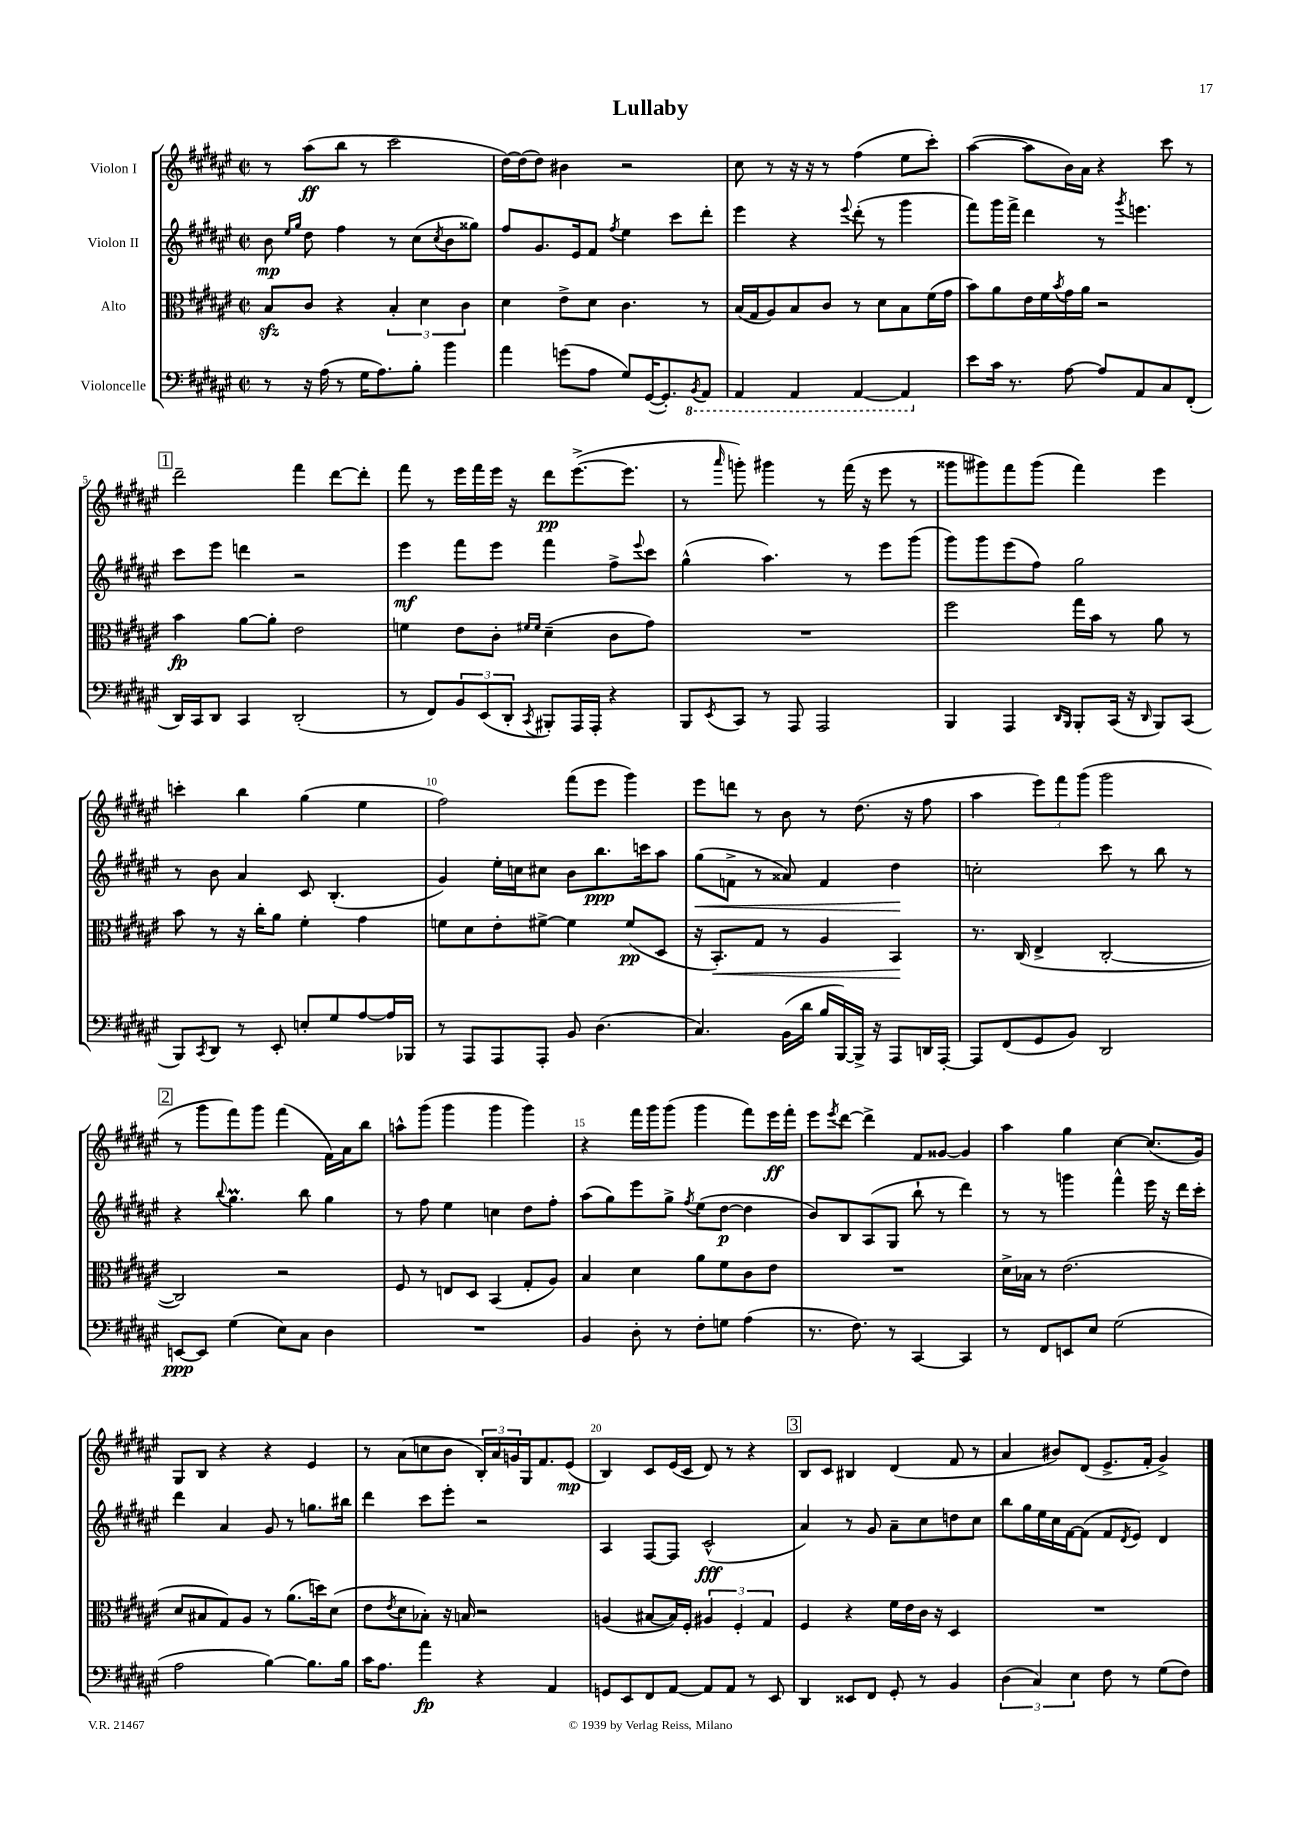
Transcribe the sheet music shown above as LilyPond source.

\header { title = "Lullaby" }
<<
\new StaffGroup <<
\new Staff = "s0" \with { instrumentName = "Violon I" } {
    \clef treble \key fis \major \defaultTimeSignature \time 2/2
    r8 ais''8\ff( b''8 r8 cis'''2 |
    dis''16~) dis''16( dis''8) bis'4 r2 |
    cis''8 r8 r16 r16 r8 fis''4( eis''8 cis'''8-.) |
    ais''4~( ais''8 b'16) ais'16 r4 cis'''8 r8 |
    \mark \markup { \box "1" } dis'''2-- fis'''4 dis'''8~ dis'''8-. |
    fis'''8 r8 eis'''16 fis'''16 eis'''16 r16 dis'''8\pp eis'''8.~->( eis'''8. |
    r8 \grace { ais'''16 } g'''8-.) gis'''4 r8 fis'''16( r16 eis'''8 r8 |
    gisis'''8 gis'''8) fis'''8 gis'''8( fis'''4) eis'''4 |
    c'''4-. b''4 gis''4( eis''4 |
    fis''2) fis'''8( eis'''8 gis'''4) |
    eis'''8 d'''8 r8 b'8 r8 dis''8.( r16 fis''8 |
    ais''4 \tuplet 3/2 { eis'''8) fis'''8 gis'''8( } gis'''2 |
    \mark \markup { \box "2" } r8 gis'''8 fis'''8) gis'''8 fis'''4( fis'16) ais'16 b''8 |
    a''8-^ gis'''8( gis'''4 gis'''4 gis'''4) |
    r4 fis'''16 gis'''16 gis'''8( gis'''4 fis'''8) eis'''16\ff fis'''16-. |
    eis'''8 \acciaccatura { eis'''8 } dis'''8~ dis'''4-> fis'8 gisis'8~ gisis'4 |
    ais''4 gis''4 cis''4~ cis''8.( gis'16) |
    gis8 b8 r4 r4 eis'4 |
    r8 ais'8( c''8 b'8 \tuplet 3/2 { b16-.) ais'16 g'16 } gis16 fis'8. eis'8\mp( |
    b4) cis'8 eis'16( cis'16 dis'8) r8 r4 |
    \mark \markup { \box "3" } b8 cis'8 bis4 dis'4( fis'8 r8 |
    ais'4 bis'8) dis'8( eis'8.-> fis'16-. gis'4->) \bar "|." |
}
\new Staff = "s1" \with { instrumentName = "Violon II" } {
    \clef treble \key fis \major \defaultTimeSignature \time 2/2
    b'8\mp \grace { eis''16 gis''16 } dis''8 fis''4 r8 cis''8( \acciaccatura { cis''8 } b'8 gisis''8) |
    fis''8 gis'8. eis'16 fis'8 \acciaccatura { fis''8 } eis''4 cis'''8 dis'''8-. |
    eis'''4 r4 \appoggiatura { eis'''8 } dis'''8-.( r8 gis'''4 |
    fis'''8) gis'''16 fis'''16-> dis'''4 r8 \acciaccatura { gis'''8 } e'''4. |
    \mark \markup { \box "1" } cis'''8 eis'''8 d'''4 r2 |
    eis'''4\mf fis'''8 eis'''8 fis'''4 fis''8-> \appoggiatura { eis'''8 } cis'''8 |
    gis''4-^( ais''4.) r8 eis'''8 gis'''8( |
    gis'''8) gis'''8 eis'''8( fis''8) gis''2 |
    r8 b'8 ais'4 cis'8 b4.-.( |
    gis'4) eis''16-. c''16 cis''8 b'8 b''8.\ppp c'''16 ais''8 |
    gis''8\<( f'8-> r8 aisis'8) f'4 dis''4\! |
    c''2-. cis'''8 r8 b''8 r8 |
    \mark \markup { \box "2" } r4 \appoggiatura { b''8 } gis''4.\prall b''8 gis''4 |
    r8 fis''8 eis''4 c''4 dis''8 fis''8-. |
    ais''8( gis''8) eis'''8 gis''8-> \acciaccatura { fis''8 } eis''8( dis''8~\p dis''4 |
    b'8) b8 ais8( gis8 b''8-! r8 dis'''4) |
    r8 r8 g'''4 fis'''4-^ eis'''16 r16 dis'''16 cis'''16-. |
    dis'''4 ais'4 gis'8 r8 g''8. bis''16 |
    dis'''4 cis'''8 eis'''8-. r2 |
    ais4 fis8~ fis8 cis'2-^\fff( |
    \mark \markup { \box "3" } ais'4) r8 gis'8 ais'8-- cis''8 d''8 cis''8 |
    b''8 gis''16 eis''16 cis''16 fis'16~ fis'8( fis'8 \acciaccatura { dis'8 } eis'8) dis'4 \bar "|." |
}
\new Staff = "s2" \with { instrumentName = "Alto" } {
    \clef alto \key fis \major \defaultTimeSignature \time 2/2
    b8\sfz cis'8 r4 \tuplet 3/2 { b4-. dis'4 cis'4 } |
    dis'4 eis'8-> dis'8 cis'4. r8 |
    b16( gis16 ais8) b8 cis'8 r8 dis'8 b8 fis'16( gis'16 |
    b'8) ais'8 eis'16 fis'16 \acciaccatura { b'8 } gis'16 ais'16 r2 |
    \mark \markup { \box "1" } b'4\fp ais'8~ ais'8-. eis'2 |
    f'4 eis'8 cis'8-. \grace { fis'16 fis'16 } dis'4--( cis'8 gis'8) |
    R1 |
    fis''2 gis''16 b'16 r8 ais'8 r8 |
    b'8 r8 r16 cis''16-. ais'8 fis'4-. gis'4 |
    f'8 dis'8 eis'8-. fis'8~-> fis'4 fis'8\pp( dis8 |
    r16 b,8.-.\<) gis8 r8 ais4 b,4\! |
    r8. cis16( eis4-> cis2~-. |
    \mark \markup { \box "2" } cis2) r2 |
    fis8 r8 e8 dis8 b,4( gis8-. ais8) |
    b4 dis'4 ais'8 fis'8 cis'8 eis'8 |
    R1 |
    dis'16-> bes16 r8 eis'2.( |
    dis'8 bis8 gis8) ais8 r8 ais'8.( d''16) dis'8( |
    eis'8 \acciaccatura { eis'8 } dis'8 bes8-.) r16 b16 r2 |
    a4( bis8~ bis16) fis16-. \tuplet 3/2 { ais4 fis4-. gis4 } |
    \mark \markup { \box "3" } fis4 r4 fis'16 eis'16 cis'16 r16 dis4 |
    R1 \bar "|." |
}
\new Staff = "s3" \with { instrumentName = "Violoncelle" } {
    \clef bass \key fis \major \defaultTimeSignature \time 2/2
    r8 r16 ais16( r8 gis16 ais8.) b8-. b'4 |
    ais'4 g'8( ais8 gis8) gis,16~( gis,8.-.) \ottava #-1 \acciaccatura { b,,8 } ais,,8 |
    ais,,4 ais,,4 ais,,4~ ais,,4 \ottava #0 |
    eis'8 cis'16 r8. ais8~ ais8 ais,8 cis8 fis,8-.( |
    \mark \markup { \box "1" } dis,16) cis,16 dis,8 cis,4 dis,2-.( |
    r8 fis,8) \tuplet 3/2 { b,8 eis,8( dis,8-. } \acciaccatura { cis,8 } bis,,8-.) ais,,16 ais,,16-. r4 |
    b,,8 \acciaccatura { eis,8 } cis,8 r8 ais,,8 ais,,2 |
    b,,4 ais,,4 \grace { dis,16 b,,16 } b,,8-. cis,16( r16 \grace { dis,16 } b,,8) cis,8( |
    b,,8) \acciaccatura { cis,8 } dis,8 r8 eis,8-. e8-. gis8 ais8~ ais16 bes,,16 |
    r8 ais,,8 ais,,8 ais,,8-. b,8 dis4.( |
    cis4.) b,16( dis'16 b16 b,,16~) b,,16-> r16 ais,,8 d,16 ais,,16~-. |
    ais,,8 fis,8( gis,8 b,8) dis,2 |
    \mark \markup { \box "2" } e,8~\ppp e,8 gis4( eis8) cis8 dis4 |
    R1 |
    b,4 dis8-. r8 fis8-. g8 ais4( |
    r8. fis8.) r8 cis,4~ cis,4 |
    r8 fis,8 e,8 eis8 gis2( |
    ais2 b4~) b8. b16 |
    cis'16 ais8. ais'4\fp r4 ais,4 |
    g,8 eis,8 fis,8 ais,8~ ais,8 ais,8 r8 eis,8 |
    \mark \markup { \box "3" } dis,4 eisis,8 fis,8 gis,8-. r8 b,4 |
    \tuplet 3/2 { dis4( cis4) eis4 } fis8 r8 gis8( fis8) \bar "|." |
}
>>
>>
\layout { \context { \Score \override BarNumber.break-visibility = ##(#f #t #t) barNumberVisibility = #(every-nth-bar-number-visible 5) } }
